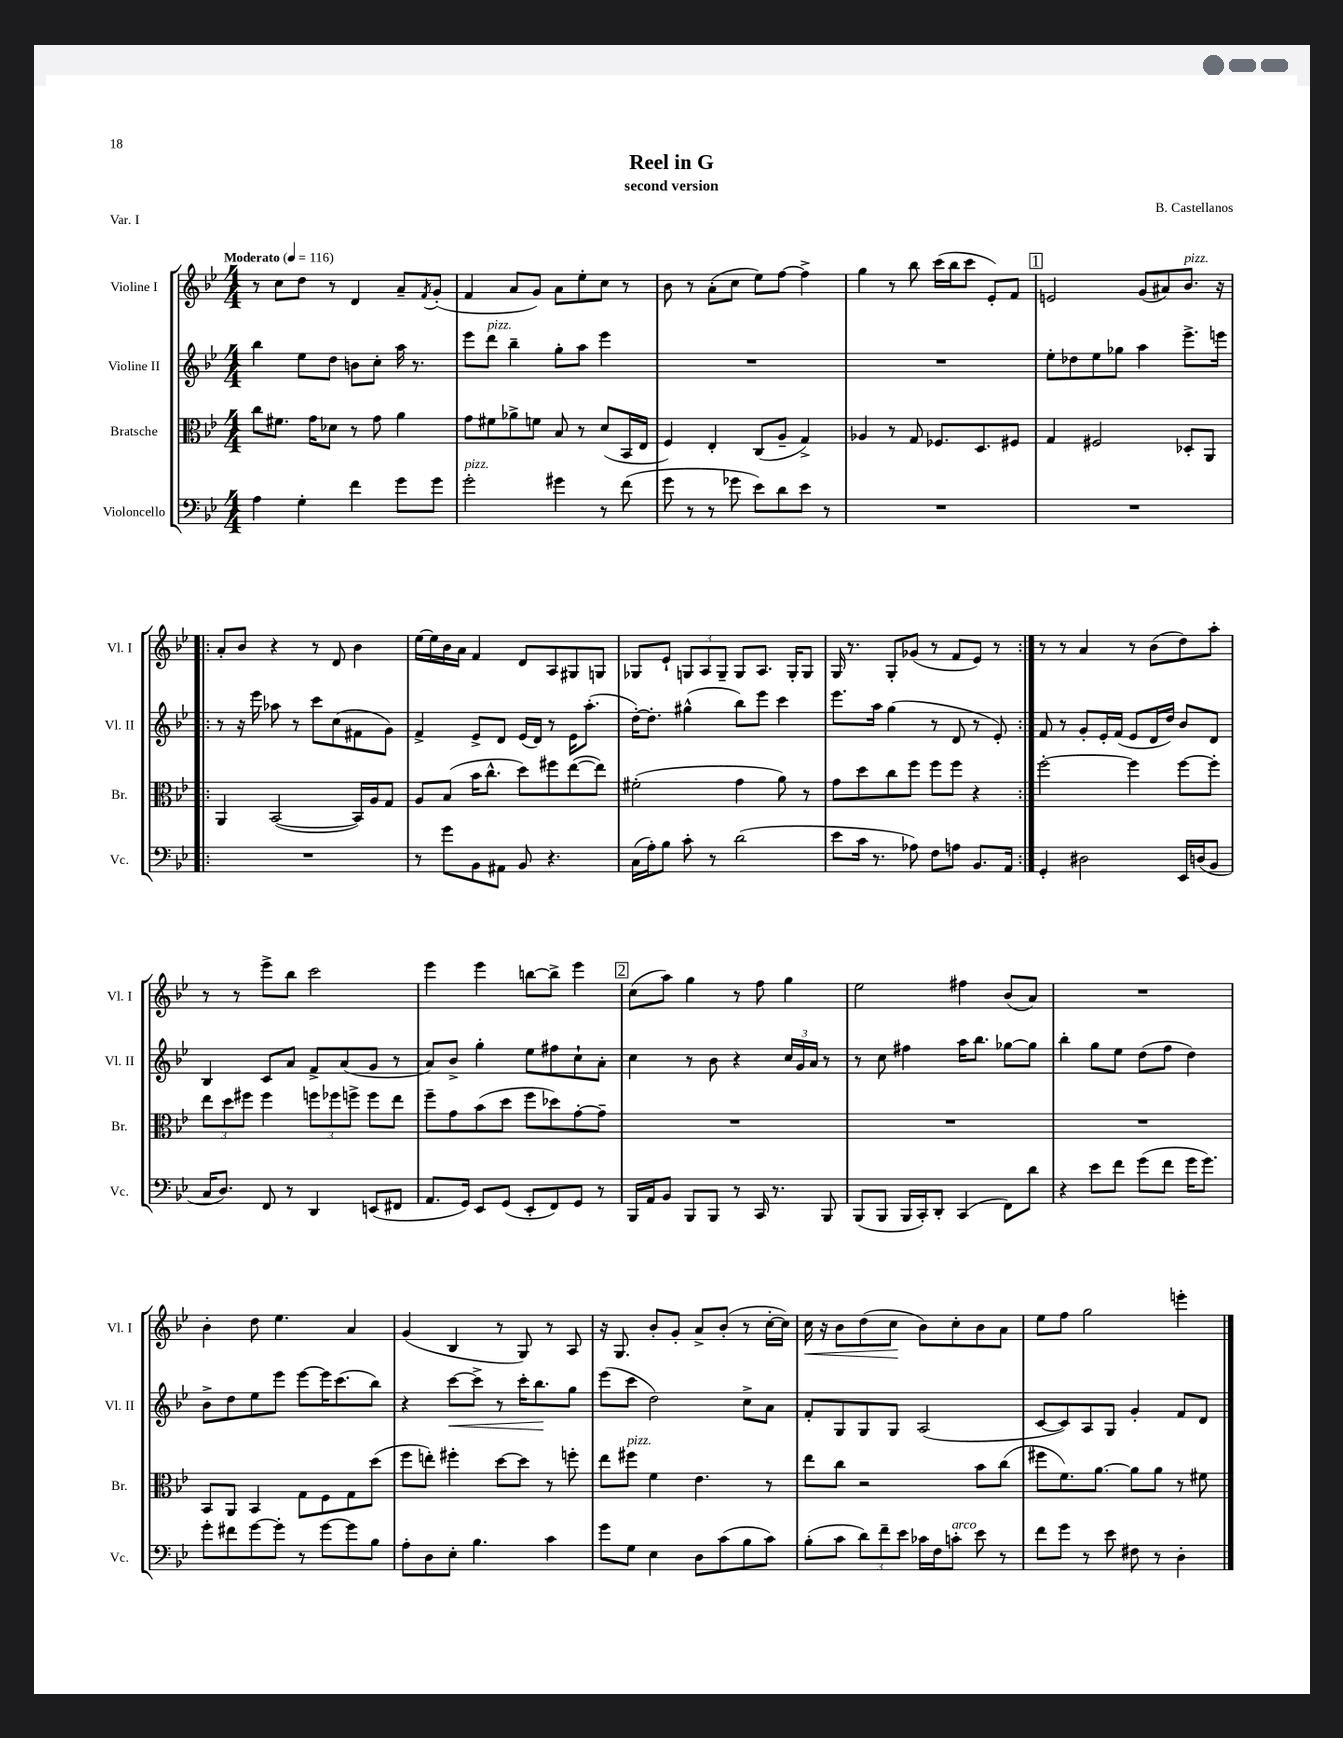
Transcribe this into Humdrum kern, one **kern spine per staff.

**kern	**kern	**kern	**dynam	**kern	**dynam
*part4	*part3	*part2	*part2	*part1	*part1
*staff4	*staff3	*staff2	*staff2	*staff1	*staff1
*I"Violoncello	*I"Bratsche	*I"Violine II	*	*I"Violine I	*
*I'Vc.	*I'Br.	*I'Vl. II	*	*I'Vl. I	*
*clefF4	*clefC3	*clefG2	*	*clefG2	*
*k[b-e-]	*k[b-e-]	*k[b-e-]	*	*k[b-e-]	*
*M4/4	*M4/4	*M4/4	*	*M4/4	*
*MM116	*MM116	*MM116	*	*MM116	*
=1	=1	=1	=1	=1	=1
!	!	!	!	!LO:TX:a:B:t=Moderato	!
4A\	8cc\L	4bb-\	.	8r	.
.	8.f#X\J	.	.	8cc\L	.
4G'\	.	8ee-\L	.	8dd\J	.
.	16g\KL	.	.	.	.
.	8d-X\J	8dd\J	.	8r	.
4f\	8r	8bn\L	.	4d/	.
.	8g\	8cc'\J	.	.	.
8g\L	4a\	16aa\	.	8a~/L	.
.	.	8.r	.	.	.
.	.	.	.	8qf/	.
8g\J	.	.	.	(8g'/J	.
=2	=2	=2	=2	=2	=2
!LO:TX:a:i:t=pizz.	!	!	!	!	!
2g'\	8g\L	8eee-\L	.	4f/	.
!	!	!LO:TX:a:i:t=pizz.	!	!	!
.	8f#X\	8ddd\J	.	.	.
.	8a-X^\	4bb-~\	.	8a/L	.
.	8fn\J	.	.	8g/J)	.
4g#X\	8B-/	8gg'\L	.	8a\L	.
.	8r	8aa\J	.	8ee-'\	.
8r	(8d/L	4eee-\	.	8cc\J	.
(8f\	16BB-/L	.	.	8r	.
.	16E-/JJ	.	.	.	.
=3	=3	=3	=3	=3	=3
8g\	4F/)	1r	.	8b-\	.
8r	.	.	.	8r	.
8r	4E-'/	.	.	(8a'\L	.
8g-X\	.	.	.	8cc\J	.
8e-\L)	(8C/L	.	.	8ee-\L)	.
8d\	8A~/J	.	.	[8ff\J	.
8e-\J	4G^/)	.	.	4ff^\]	.
8r	.	.	.	.	.
=4	=4	=4	=4	=4	=4
1r	4A-X/	1r	.	4gg\	.
.	8r	.	.	8r	.
.	8G/	.	.	8bb-\	.
.	8.F-X/L	.	.	(16ccc\LL	.
.	.	.	.	16bb-\J	.
.	.	.	.	8ccc\J	.
.	8.D/	.	.	.	.
.	.	.	.	8e-'/L)	.
.	8F#X/J	.	.	8f/J	.
!!LO:REH:place=s1:t=1
=5	=5	=5	=5	=5	=5
1r	4G/	8ee-'\L	.	2en/	.
.	.	8dd-X\	.	.	.
.	2F#X/	8ee-\	.	.	.
.	.	8gg-X\J	.	.	.
.	.	4aa\	.	(8g/L	.
.	.	.	.	8a#X/)	.
!	!	!	!	!LO:TX:a:i:t=pizz.	!
.	8D-X'/L	8.eee-^\L	.	8.b-/J	.
.	8AA/J	.	.	.	.
.	.	16eeen\Jk	.	16r	.
!!LO:LB:g=z
=6!|:	=6!|:	=6!|:	=6!|:	=6!|:	=6!|:
1r	4AA/	8r	.	8a'/L	.
.	.	16r	.	8b-/J	.
.	.	16eee-\	.	.	.
.	([2BB-/	8aa-X\	.	4r	.
.	.	8r	.	.	.
.	.	8ccc\L	.	8r	.
.	.	(8cc\	.	8d/	.
.	16BB-/LL])	8f#X\	.	4b-\	.
.	16A/J	.	.	.	.
.	8G/J	8g\J)	.	.	.
=7	=7	=7	=7	=7	=7
8r	8A/L	4f^/	.	[16ee-\LL	.
.	.	.	.	16ee-\]	.
8g\L	(8B-/J	.	.	16b-\	.
.	.	.	.	16a\JJ	.
8BB-\	16b-\KL	8e-^/L	.	4f/	.
.	8.cc^^\J	.	.	.	.
8AA#X\J	.	8d/J	.	.	.
8BB-/	8dd\L)	(16e-/LL	.	8d/L	.
.	.	16d/JJ)	.	.	.
4.r	8ff#X\	8r	.	8A/	.
.	([8ee-\	16e-\KL	.	8G#X/	.
.	.	(8.aa'\J	.	.	.
.	8ee-\J])	.	.	8Gn/J	.
=8	=8	=8	=8	=8	=8
(16C\LL	(2f#X'\	[16dd'\KL)	.	8G-X/L	.
16A'\J)	.	8.dd'\J]	.	.	.
8B-\J	.	.	.	8e-`/J	.
8c'\	.	(4gg#X^^\	.	12Gn/L	.
.	.	.	.	12A/	.
8r	.	.	.	.	.
.	.	.	.	12G~/J	.
(2d\	4g\	8bb-\L)	.	8G/L	.
.	.	8eee-\J	.	8.A/J	.
.	8a\)	4ccc\	.	.	.
.	.	.	.	16G'/KL	.
.	8r	.	.	8G/J	.
=9	=9	=9	=9	=9	=9
8e-\L	8g\L	8.eee-\L	.	16G/	.
.	.	.	.	8.r	.
16c\Jk	8dd\	.	.	.	.
8.r	.	16aa\Jk	.	.	.
.	8cc\	(4gg\	.	8G'/L	.
8A-X\)	8ff\J	.	.	(8g-X/J	.
8F\L	8ff\L	8r	.	8r	.
8An\J	8ff\J	8d/	.	8f/L	.
8.BB-/L	4r	8r	.	8e-/J)	.
.	.	8e-'/)	.	8r	.
16AA/Jk	.	.	.	.	.
=10:|!	=10:|!	=10:|!	=10:|!	=10:|!	=10:|!
4GG'/	[2ff'\	8f/	.	8r	.
.	.	8r	.	8r	.
2D#X\	.	8g'/L	.	4a/	.
.	.	16e-'/L	.	.	.
.	.	(16f/JJ	.	.	.
.	4ff\]	8e-/L	.	8r	.
.	.	16d/L	.	(8b-\L	.
.	.	16dd/JJ)	.	.	.
16EE-/LL	[8ff\L	8b-/L	.	8dd\)	.
(16Dn/J	.	.	.	.	.
8BB-/J	8ff'\J]	8d/J	.	8aa'\J	.
!!LO:LB:g=z
=11	=11	=11	=11	=11	=11
16C/KL	12ee-\L	4B-/	.	8r	.
8.D/J)	.	.	.	.	.
.	12dd\	.	.	.	.
.	.	.	.	8r	.
.	12ff#X\J	.	.	.	.
8FF/	4ff#\	8c/L	.	8eee-^\L	.
8r	.	8a/J	.	8bb-\J	.
4DD/	12ffn\L	8f^/L	.	2ccc\	.
.	12ff-X\	.	.	.	.
.	.	(8a/	.	.	.
.	12ffn^\J	.	.	.	.
(8EEn/L	8ff\L	8g/J	.	.	.
8FF#X/J	8ee-\J	8r	.	.	.
=12	=12	=12	=12	=12	=12
8.AA/L	8ff~\L	8a/L)	.	4eee-\	.
.	8g\	8b-^/J	.	.	.
16GG/Jk)	.	.	.	.	.
8EE-/L	(8b-\	4gg'\	.	4eee-\	.
(8GG/J	8dd\J	.	.	.	.
8EE-'/L	8ff\L	8ee-\L	.	[8bbn\L	.
8FF/)	8dd-X\)	8ff#X\	.	8bb^\J]	.
8GG/J	[8g'\	8cc`\	.	4eee-\	.
8r	8g~\J]	8a'\J	.	.	.
!!LO:REH:place=s1:t=2
=13	=13	=13	=13	=13	=13
16BBB-/LL	1r	4cc\	.	(8cc\L	.
16AA/J	.	.	.	.	.
8BB-/J	.	.	.	8aa\J)	.
8BBB-/L	.	8r	.	4gg\	.
8BBB-/J	.	8b-\	.	.	.
8r	.	4r	.	8r	.
16CC/	.	.	.	8ff\	.
8.r	.	.	.	.	.
.	.	24cc/LL	.	4gg\	.
.	.	24g/	.	.	.
.	.	24a/JJ	.	.	.
8BBB-/	.	8r	.	.	.
=14	=14	=14	=14	=14	=14
(8BBB-/L	1r	8r	.	2ee-\	.
8BBB-/J	.	8cc\	.	.	.
16BBB-/LL	.	4ff#X\	.	.	.
16CC'/J)	.	.	.	.	.
8DD'/J	.	.	.	.	.
(4CC/	.	16aa\KL	.	4ff#X\	.
.	.	8.bb-\J	.	.	.
8FF\L)	.	[8gg-X\L	.	(8b-/L	.
8d\J	.	8gg-\J]	.	8a/J)	.
=15	=15	=15	=15	=15	=15
4r	1r	4bb-'\	.	1r	.
8e-\L	.	8gg\L	.	.	.
8f\J	.	8ee-\J	.	.	.
(8g\L	.	(8dd\L	.	.	.
8f\J	.	8ff\J	.	.	.
16g\KL	.	4dd\)	.	.	.
8.g\J)	.	.	.	.	.
!!LO:LB:g=z
=16	=16	=16	=16	=16	=16
8g'\L	8BB-/L	8b-^\L	.	4b-'\	.
8f#X\	8AA/J	8dd\	.	.	.
[8g\	4BB-/	8ee-\	.	8dd\	.
8g'\J]	.	8eee-\J	.	4.ee-\	.
8r	8G\L	[8eee-\L	.	.	.
[8g\L	8F\	16eee-\K]	.	.	.
.	.	(8.ccc\	.	.	.
8g\]	8G\	.	.	4a/	.
8B-\J	(8dd\J	8bb-\J)	.	.	.
=17	=17	=17	=17	=17	=17
8A'\L	8ff\L	4r	.	(4g/	.
8D\	8een'\J)	.	.	.	.
!	!	!	!LO:HP:b	!	!
8E-'\J	4ff#X'\	[8ccc\L	<	4B-/	.
4.B-\	.	8ccc^\J]	.	.	.
.	[8dd\L	8r	.	8r	.
.	8dd\J]	16ccc'\KL	.	8G/)	.
.	.	8.bb-\	.	.	.
4c\	8r	.	.	8r	.
.	8ffn'\	8gg\J	[	8A/	.
=18	=18	=18	=18	=18	=18
8g\L	8ee-\L	(8eee-\L	.	16r	.
.	.	.	.	8.G/	.
!	!LO:TX:a:i:t=pizz.	!	!	!	!
8G\J	8ff#X\J	8ccc\J	.	.	.
4E-\	4f\	2dd\)	.	8b-'/L	.
.	.	.	.	8g'/J	.
8D\L	4.e-\	.	.	8a^/L	.
(8c\	.	.	.	(8b-'/J	.
8B-\	.	8cc^\L	.	8r	.
8c\J)	8r	8a\J	.	[16cc'\LL	.
.	.	.	.	16cc\JJ])	.
=19	=19	=19	=19	=19	=19
!	!	!	!	!	!LO:HP:b
(8B-'\L	8ee-\L	8f'/L	.	16cc\	<
.	.	.	.	16r	.
8c\J	8cc\J	8G/	.	8b-\L	.
12d\L)	2r	8G/	.	(8dd\	.
12f~\	.	.	.	.	.
.	.	8G/J	.	8cc\J	.
12e-\J	.	.	.	.	.
16c-X\LL	.	(2A/	.	8b-\L)	[
16F\J	.	.	.	.	.
!LO:TX:a:i:t=arco	!	!	!	!	!
8cn'\J	.	.	.	8cc'\	.
8e-\	8b-\L	.	.	8b-\	.
8r	(8cc\J	.	.	8a\J	.
=20	=20	=20	=20	=20	=20
8f\L	8ff#X\L	[8c/L	.	8ee-\L	.
8g\J	8.f\)	8c/])	.	8ff\J	.
8r	.	8A/	.	2gg\	.
.	[8.a\J	.	.	.	.
8e-\	.	8G/J	.	.	.
8F#X\	8a\L]	4g'/	.	.	.
8r	8a\J	.	.	.	.
4D'\	8r	8f/L	.	4eeen'\	.
.	8f#X\	8d/J	.	.	.
==	==	==	==	==	==
*-	*-	*-	*-	*-	*-
